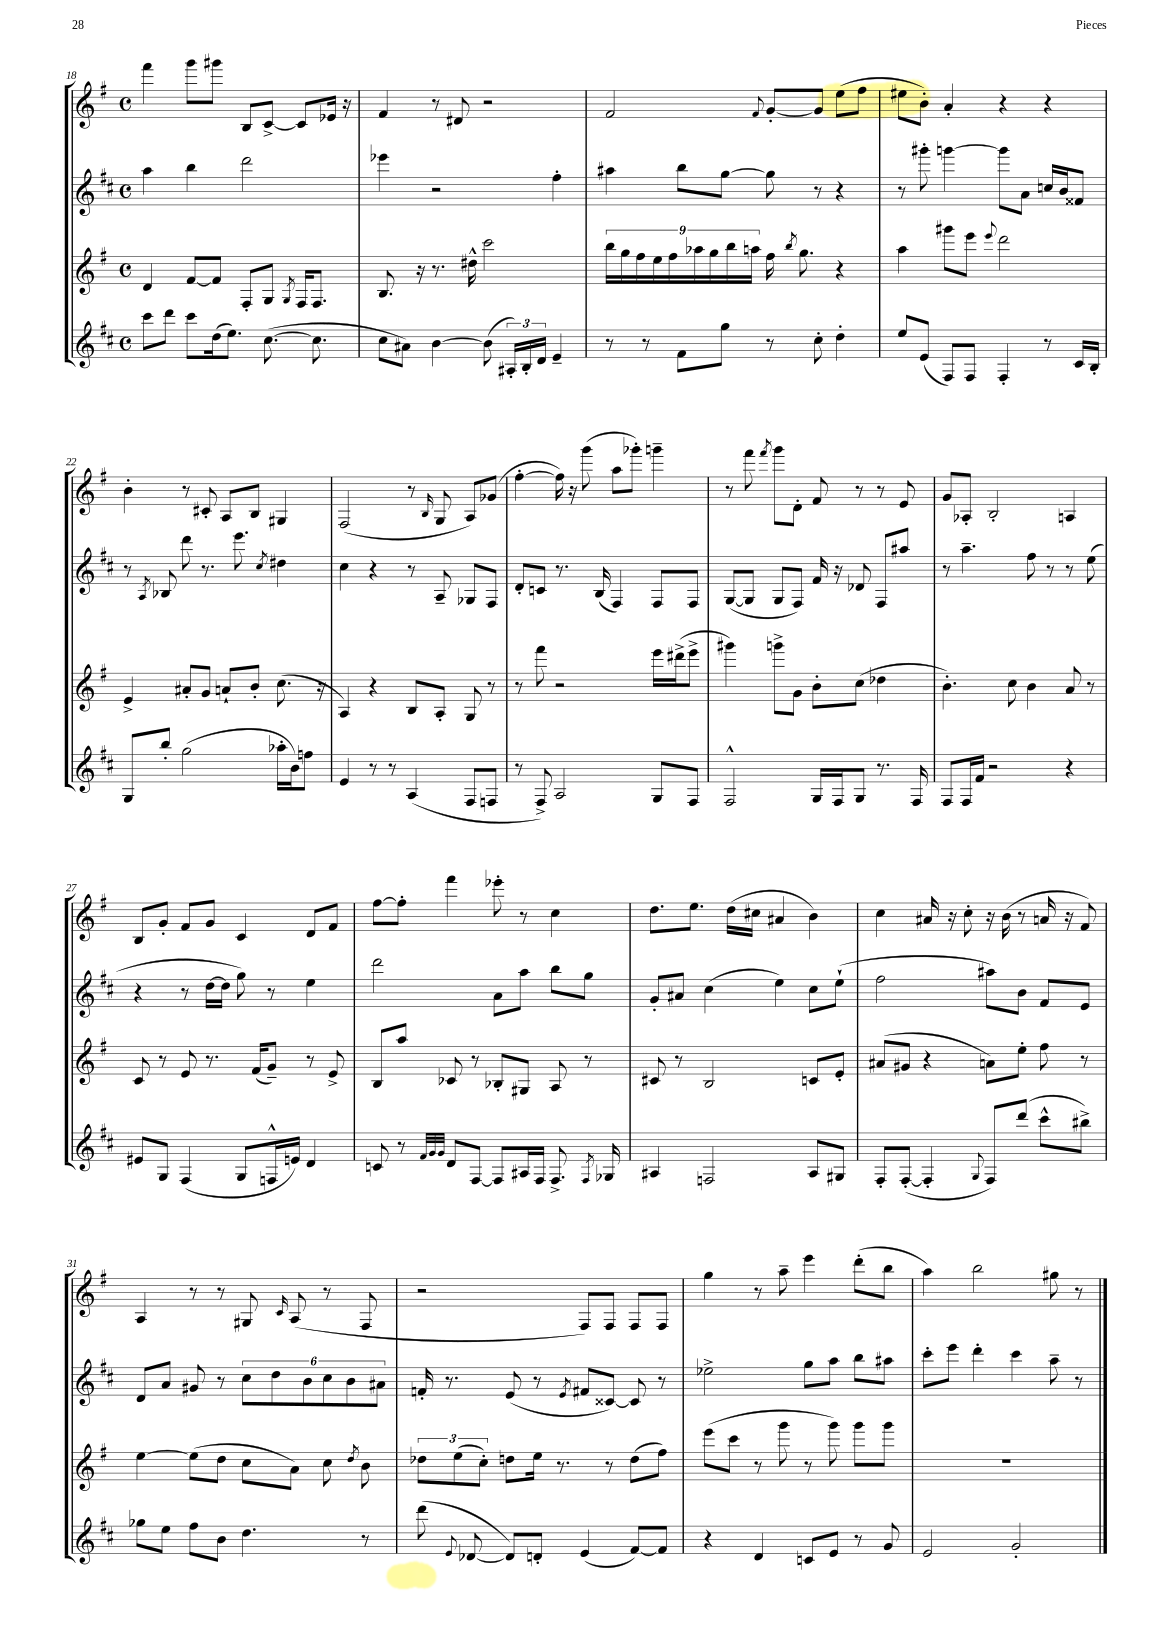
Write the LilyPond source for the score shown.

<<
\new StaffGroup <<
\new Staff = "s0" {
    \clef treble \key g \major \defaultTimeSignature \time 4/4
    \autoBeamOff fis'''4 g'''8[ gis'''8] b8[ c'8]~-> c'8[ ees'16] r16 |
    fis'4 r8 dis'8 r2 |
    fis'2 \appoggiatura { fis'8 } g'8[~-. g'8] e''8[( fis''8] |
    eis''8[ b'8]-.) a'4-. r4 r4 |
    b'4-. r8 cis'8-. a8[ b8] gis4 |
    fis2( r8 \grace { b16 } g8 a8[) ges'8]( |
    fis''4~-. fis''16) r16 g'''8( a''8[ ges'''8]-.) g'''4-- |
    r8 fis'''8 \acciaccatura { fis'''8 } g'''8[ d'8]-. fis'8 r8 r8 e'8 |
    g'8[ aes8]-. b2-. a4 |
    b8[ g'8]-. fis'8[ g'8] c'4 d'8[ fis'8] |
    fis''8[~ fis''8]-. fis'''4 ees'''8-. r8 c''4 |
    d''8.[ e''8.] d''16[( cis''16] ais'4 b'4) |
    c''4 ais'16 r16 c''8-. r16 b'16( r8 a'16 r16 fis'8) |
    a4 r8 r8 gis8 \grace { c'16 } a8( r8 fis8 |
    r2 fis8[) fis8] fis8[ fis8] |
    g''4 r8 a''8-- e'''4 d'''8[-.( b''8] |
    a''4) b''2 gis''8 r8 \bar "|." |
}
\new Staff = "s1" {
    \clef treble \key d \major \defaultTimeSignature \time 4/4
    \autoBeamOff a''4 b''4 d'''2 |
    ees'''4 r2 fis''4-. |
    ais''4 b''8[ g''8]~ g''8 r8 r4 |
    r8 gis'''8-. g'''4~ g'''8[ a'8] c''16[ b'16 fisis'8] |
    r8 \acciaccatura { a8 } bes8 d'''8 r8. e'''8. \acciaccatura { cis''8 } dis''4 |
    cis''4 r4 r8 a8-- ges8[ fis8] |
    d'8[-. c'8] r8. b16( fis4) fis8[ fis8] |
    g8[~( g8] g8[ fis8]) fis'16 r16 des'8 fis8[ ais''8] |
    r8 a''4.-- fis''8 r8 r8 e''8( |
    r4 r8 d''16[~ d''16] g''8) r8 e''4 |
    d'''2 a'8[ a''8] b''8[ g''8] |
    g'8[-. ais'8] cis''4( e''4) cis''8[ e''8]-!( |
    fis''2 ais''8[) b'8] fis'8[ e'8] |
    d'8[ a'8] gis'8 r8 \tuplet 6/4 { cis''8[ d''8 b'8 cis''8 b'8 ais'8] } |
    f'16-. r8. e'8( r8 \acciaccatura { e'8 } fis'8[ cisis'8]~) cisis'8 r8 |
    ees''2-> g''8[ a''8] b''8[ ais''8] |
    cis'''8[-. e'''8] d'''4-. cis'''4 a''8-- r8 \bar "|." |
}
\new Staff = "s2" {
    \clef treble \key g \major \defaultTimeSignature \time 4/4
    \autoBeamOff d'4 fis'8[~ fis'8] fis8[-. g8] \acciaccatura { g8 } fis16[ fis8.] |
    b8. r16 r8. dis''16-^ c'''2 |
    \tuplet 9/8 { b''16[ g''16 fis''16 e''16 fis''16 aes''16 g''16 b''16 a''16] } fis''16 \acciaccatura { b''8 } g''8. r4 |
    a''4 gis'''8[ e'''8] \appoggiatura { e'''8 } d'''2 |
    e'4-> ais'8[-. g'8] a'8[-! b'8]-. c''8.( r16 |
    a4) r4 b8[ a8]-. g8 r8 |
    r8 fis'''8 r2 e'''16[ dis'''16->( e'''8]-> |
    gis'''4) g'''8[-> g'8] b'8[-. c''8]( des''4 |
    b'4.-.) c''8 b'4 a'8 r8 |
    c'8 r8 e'8 r8. fis'16[( g'8]--) r8 e'8-> |
    b8[ a''8] ces'8 r8 bes8[-. gis8] a8 r8 |
    cis'8 r8 b2 c'8[ e'8]-. |
    ais'8[( gis'8] r4 a'8[) e''8]-. fis''8 r8 |
    e''4~ e''8[( d''8] c''8[ a'8]) c''8 \acciaccatura { d''8 } b'8 |
    \tuplet 3/2 { des''8[ e''8( c''8]-.) } d''8[ e''16] r8. r8 d''8[( fis''8]) |
    e'''8[( c'''8] r8 g'''8 r8 g'''8) g'''8[ g'''8] |
    R1 \bar "|." |
}
\new Staff = "s3" {
    \clef treble \key d \major \defaultTimeSignature \time 4/4
    \autoBeamOff cis'''8[ d'''8] cis'''8[ d''16( e''8.]) cis''8.~( cis''8. |
    cis''8[ ais'8]) b'4~ b'8( \tuplet 3/2 { ais16[-.) b16-. d'16] } e'4-- |
    r8 r8 fis'8[ g''8] r8 cis''8-. d''4-. |
    e''8[ e'8]( fis8[) fis8] fis4-. r8 cis'16[ b16]-. |
    g8[ b''8]-. g''2( aes''16[-. b'16) f''8] |
    e'4 r8 r8 a4( fis8[ f8] |
    r8 fis8->) a2 g8[ fis8] |
    fis2-^ g16[ fis16 g8] r8. fis16 |
    fis8[ fis16 fis'16] r2 r4 |
    eis'8[ g8] fis4( g8[ f16-^ e'16]) d'4 |
    c'8 r8 \grace { fis'32[ g'32 g'32] } d'8[ fis8]~ fis8[ ais16 fis16] fis8.-> \acciaccatura { fis8 } ges16 |
    ais4 f2 ais8[ gis8] |
    fis8[-. fis8]~-.( fis4-. \appoggiatura { g8 } fis8[) d'''8]( cis'''8[-^ bis''8]->) |
    ges''8[ e''8] fis''8[ b'8] d''4. r8 |
    d'''8( \appoggiatura { e'8 } des'8~ des'8[) d'8]-. e'4( fis'8[~) fis'8] |
    r4 d'4 c'8[ e'8] r8 g'8 |
    e'2 g'2-. \bar "|." |
}
>>
>>
\layout { \context { \Score currentBarNumber = #18 } }
